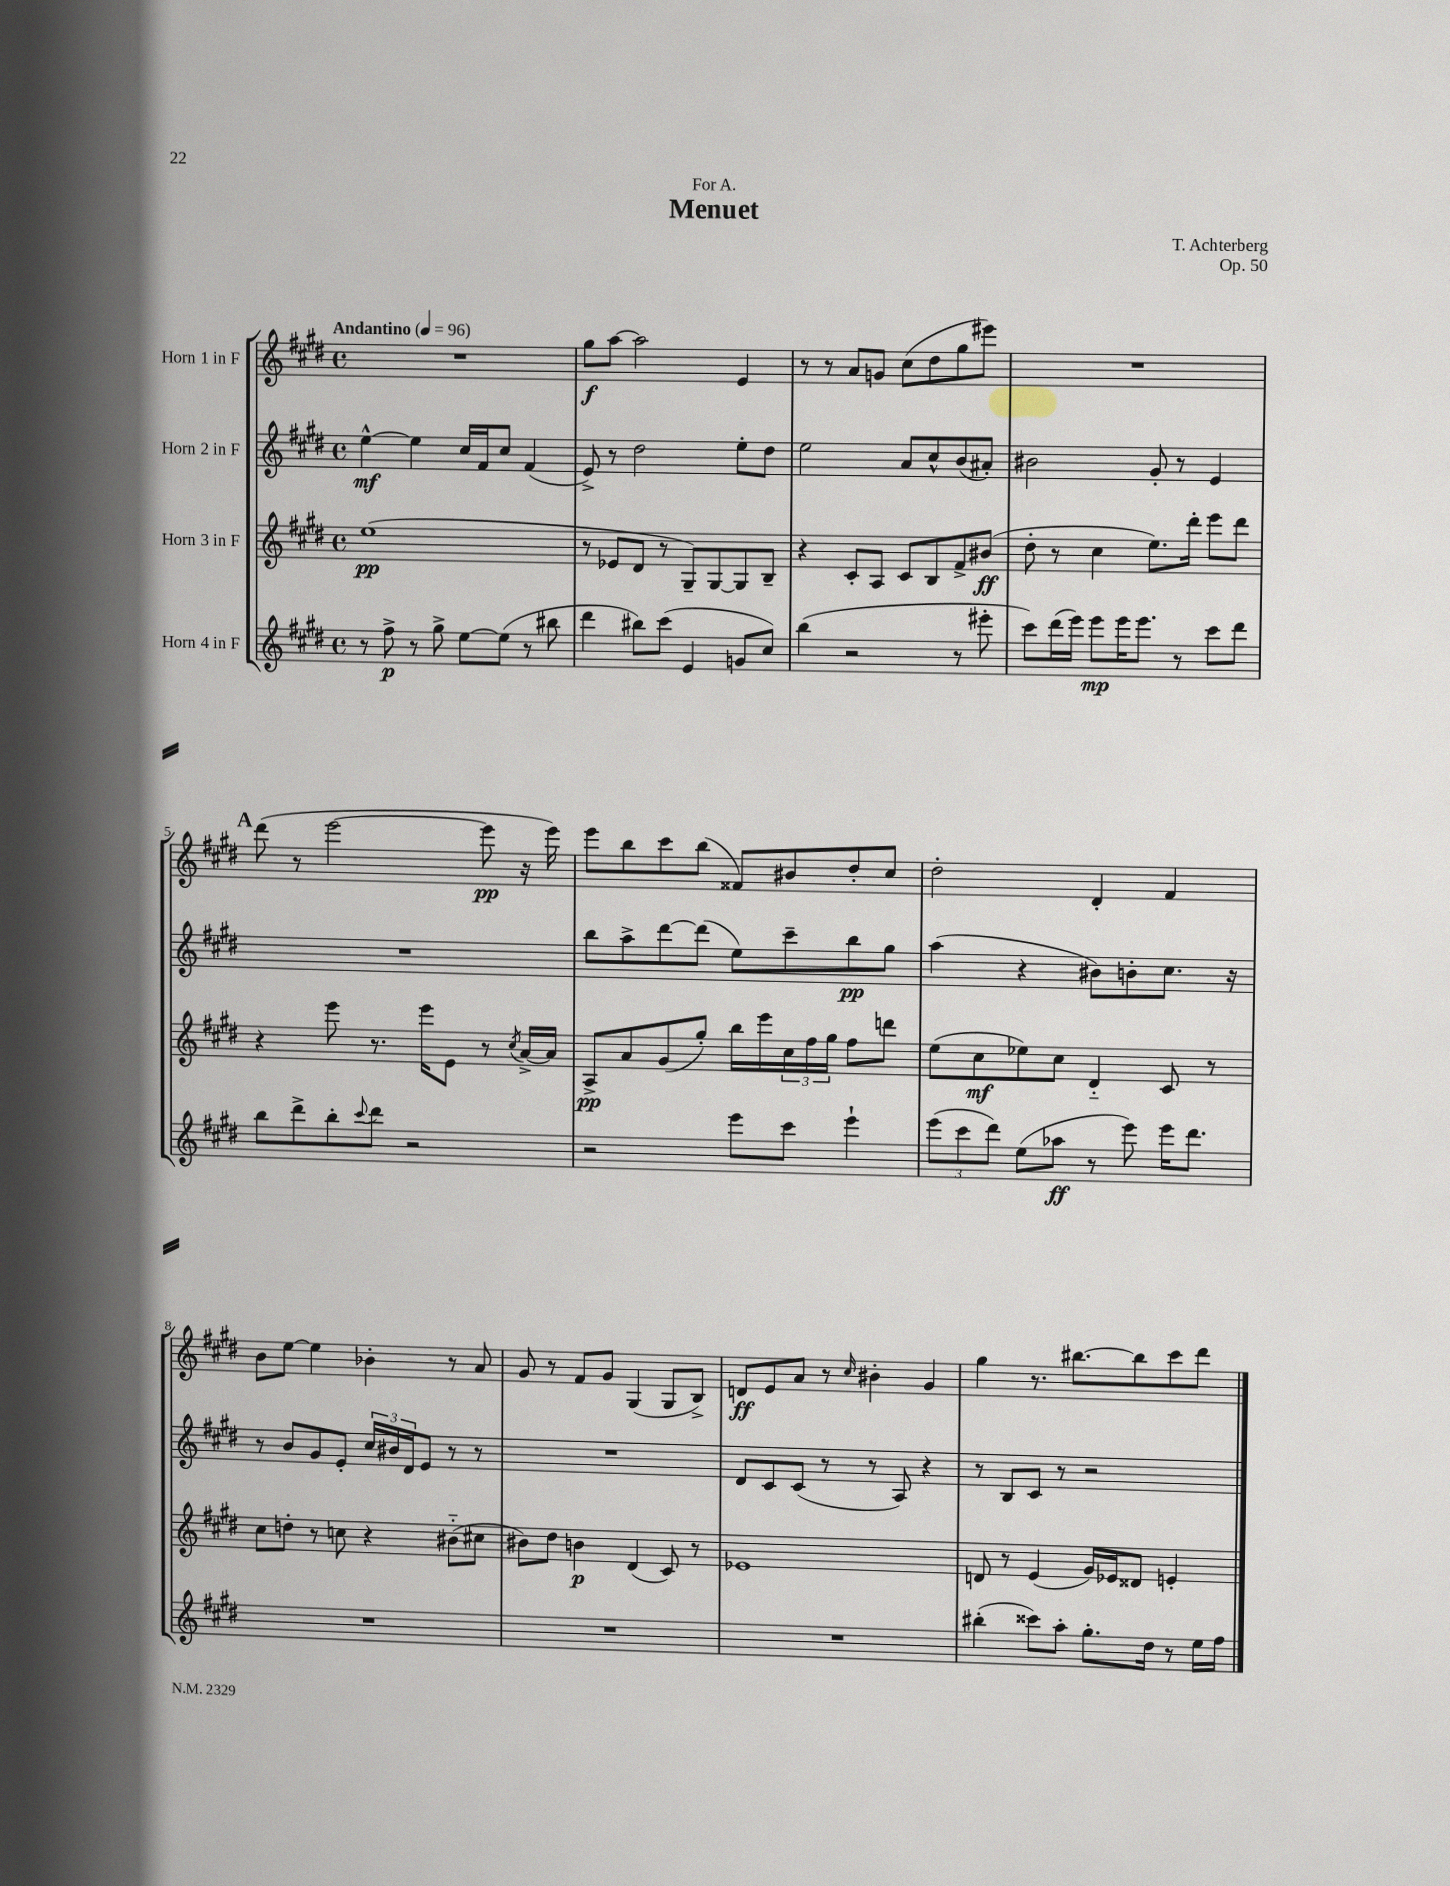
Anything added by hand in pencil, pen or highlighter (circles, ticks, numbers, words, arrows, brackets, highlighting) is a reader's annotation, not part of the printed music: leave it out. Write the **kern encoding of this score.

**kern	**kern	**kern	**kern
*staff4	*staff3	*staff2	*staff1
*clefG2	*clefG2	*clefG2	*clefG2
*k[f#c#g#d#]	*k[f#c#g#d#]	*k[f#c#g#d#]	*k[f#c#g#d#]
*M4/4	*M4/4	*M4/4	*M4/4
*met(c)	*met(c)	*met(c)	*met(c)
*MM96	*MM96	*MM96	*MM96
8r	(1ee	[4ee^^	1r
8ff#^	.	.	.
8r	.	4ee]	.
8gg#^	.	.	.
[8ee	.	16cc#	.
.	.	16f#	.
(8ee]	.	8cc#	.
8r	.	(4f#	.
8bb#	.	.	.
=	=	=	=
4ddd#	8r	8e^)	8gg#
.	8e-	8r	[8aa
8bb#)	8d#	2dd#	2aa]
(8ccc#	8r	.	.
4e	8G#~)	.	.
.	[8G#	.	.
8g	8G#]	8ee'	4e
8cc#)	8B~	8dd#	.
=	=	=	=
(4bb	4r	2ee	8r
.	.	.	8r
2r	8c#'	.	8a
.	8A	.	8g
.	8c#	8a	(8cc#
.	8B	8cc#^^	8dd#
8r	8f#^	(8b	8gg#
8eee#'	(8b#	8a#')	8eee#)
=	=	=	=
8ccc#)	8dd#'	2b#	1r
(16ddd#	8r	.	.
16eee)	.	.	.
8eee	4cc#	.	.
16eee	.	.	.
8.eee	.	.	.
.	8.ee)	8g#'	.
8r	.	8r	.
.	16ddd#'	.	.
8ccc#	8eee	4e	.
8ddd#	8ddd#	.	.
=	=	=	=
8bb	4r	1r	(8ddd#
8ddd#^	.	.	8r
8bb'	8eee	.	[2eee
8qqccc#	.	.	.
8ddd#	8.r	.	.
2r	.	.	.
.	16eee	.	.
.	8e	.	.
.	8r	.	8eee]
.	8qcc#	.	.
.	[16a^	.	16r
.	16a]	.	16eee)
=	=	=	=
2r	8A^	8bb	8eee
.	8a	8aa^	8bb
.	(8g#	[8ddd#	8ccc#
.	8gg#')	(8ddd#]	(8bb
8eee	16bb	8ee)	8f##)
.	16eee	.	.
8ccc#	24cc#	8ccc#~	8b#
.	24ff#	.	.
.	24gg#	.	.
4eee`	8ff#	8bb	8dd#'
.	8ddd	8gg#	8cc#
=	=	=	=
(12eee	(8ee	(4aa	2dd#'
12ccc#	.	.	.
.	8cc#	.	.
12ddd#)	.	.	.
(8ee	8ee-)	4r	.
8aa-	8cc#	.	.
8r	4d#'~	8b#)	4d#'
8eee)	.	8b'	.
16eee	8c#	8.cc#	4f#
8.ddd#	.	.	.
.	8r	.	.
.	.	16r	.
=	=	=	=
1r	8cc#	8r	8b
.	8dd'	8b	[8ee
.	8r	8g#	4ee]
.	8cc	8e'	.
.	4r	24cc#	4b-'
.	.	24b#	.
.	.	24d#	.
.	.	8e	.
.	(8b#'~	8r	8r
.	8cc#	8r	8a
=	=	=	=
1r	8b#)	1r	8g#
.	8dd#	.	8r
.	4b	.	8f#
.	.	.	8g#
.	(4d#	.	(4G#
.	8c#)	.	8G#
.	8r	.	8B^)
=	=	=	=
1r	1e-	8d#	8d
.	.	8c#	8e
.	.	(8c#	8a
.	.	8r	8r
.	.	.	16qqcc#
.	.	8r	4b#'
.	.	8A)	.
.	.	4r	4g#
=	=	=	=
(4bb#'	8d	8r	4gg#
.	8r	8B	.
8ccc##)	(4e	8c#	8.r
8aa'	.	8r	.
.	.	.	[8.bb#
8.gg#'	16g#)	2r	.
.	16e-	.	.
.	8d##	.	8bb#]
16dd#	.	.	.
8r	4e'	.	8ccc#
16ee	.	.	8ddd#
16ff#	.	.	.
==	==	==	==
*-	*-	*-	*-
